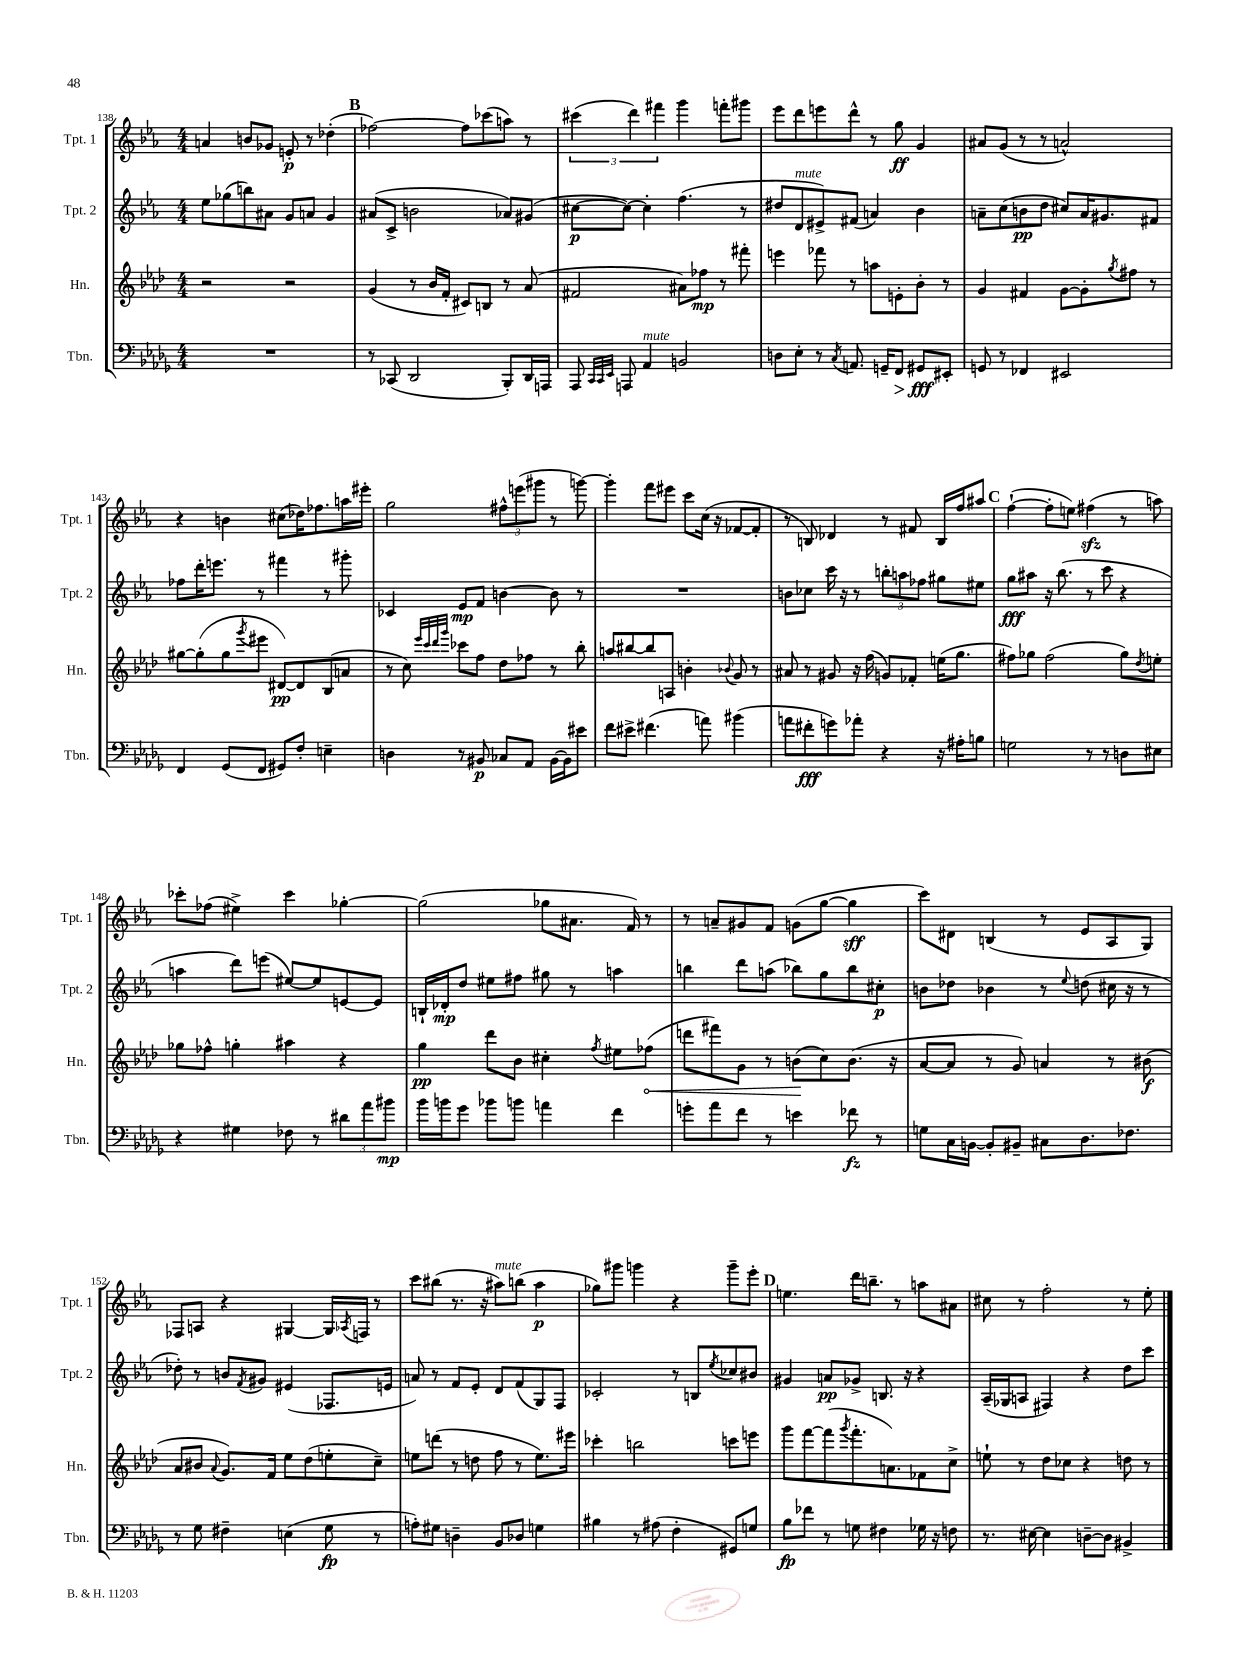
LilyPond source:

<<
\new StaffGroup <<
\new Staff = "s0" \with { instrumentName = "Tpt. 1" shortInstrumentName = "Tpt. 1" } {
    \clef treble \key ees \major \numericTimeSignature \time 4/4
    a'4 b'8 ges'8 e'8-.\p r8 des''4-.( |
    \mark \markup { \bold "B" } fes''2~) fes''8 ces'''8( a''8) r8 |
    \tuplet 3/2 { cis'''4( d'''4) fis'''4 } g'''4 f'''8-. gis'''8 |
    ees'''8 d'''8 e'''8 d'''8-^ r8 g''8\ff g'4 |
    ais'8 g'8( r8 r8 a'2-^) |
    r4 b'4 cis''8( des''16) fes''8. a''16 eis'''16-. |
    g''2 \tuplet 3/2 { fis''8-^ e'''8( gis'''8 } r8 g'''8~) |
    g'''4-. f'''8 eis'''8 c'''8 c''16( r16 fes'8~ fes'8-. |
    r8 b8) des'4 r8 fis'8 b16 f''16 ais''8 |
    \mark \markup { \bold "C" } f''4~-!( f''8-. e''8) fis''4\sfz( r8 a''8) |
    ces'''8-. fes''8( eis''4->) ces'''4 ges''4~-. |
    ges''2( ges''8 ais'8. f'16) r8 |
    r8 a'8-- gis'8 f'8 g'8( g''8~ g''4\sff |
    c'''8) dis'8 b4( r8 ees'8 aes8 g8) |
    fes8 a8 r4 gis4~ gis16 \acciaccatura { aes8 } f16 r8 |
    c'''8 bis''8( r8. r16 ais''8^\markup { \italic "mute" }) b''8( ais''4\p |
    ges''8) gis'''8 g'''4 r4 g'''8-- ees'''8-. |
    \mark \markup { \bold "D" } e''4. d'''16 b''8.-- r8 a''8 ais'8 |
    cis''8 r8 f''2-. r8 ees''8-. \bar "|." |
}
\new Staff = "s1" \with { instrumentName = "Tpt. 2" shortInstrumentName = "Tpt. 2" } {
    \clef treble \key ees \major \numericTimeSignature \time 4/4
    ees''8 ges''8( b''8) ais'8 g'8 a'8 g'4 |
    \mark \markup { \bold "B" } ais'8( c'8-> b'2 aes'8) gis'8( |
    cis''8~\p cis''8~) cis''4-. f''4.( r8 |
    dis''8 d'8^\markup { \italic "mute" } eis'8->) fis'8( a'4) bes'4 |
    a'8-- c''8( b'8\pp d''8 cis''8) a'16 gis'8. fis'8 |
    fes''8 d'''16-. e'''8. r8 fis'''4 r8 gis'''8-. |
    ces'4 ees'8\mp f'8 b'4~ b'8 r8 |
    R1 |
    b'8 ces''8 c'''16 r16 r8 \tuplet 3/2 { b''8-. a''8 fes''8 } gis''8 eis''8 |
    \mark \markup { \bold "C" } g''8\fff ais''8 r16 bes''8.( r8 c'''8 r4 |
    a''4 d'''8) e'''8( eis''8~) eis''8 e'8~ e'8 |
    b16-! des'16-.\mp d''8 eis''8 fis''8 gis''8 r8 a''4 |
    b''4 d'''8 a''8( bes''8) g''8 bes''8 cis''8-.\p |
    b'8 des''8 bes'4 r8 \appoggiatura { ees''8 } d''8( cis''16 r16 r8 |
    des''8-.) r8 b'8 \acciaccatura { f'8 } gis'8 eis'4( fes8. e'16 |
    a'8) r8 f'8 ees'8-. d'8 f'8( g8) f8 |
    ces'2-. r8 b8 \acciaccatura { ees''8 } ces''8 bis'8 |
    \mark \markup { \bold "D" } gis'4 a'8\pp ges'8-> b8. r16 r4 |
    aes16--( ges16 a8 fis4) r4 d''8 c'''8 \bar "|." |
}
\new Staff = "s2" \with { instrumentName = "Hn." shortInstrumentName = "Hn." } {
    \clef treble \key aes \major \numericTimeSignature \time 4/4
    r2 r2 |
    \mark \markup { \bold "B" } g'4( r8 bes'16 f'16-. cis'8) b8 r8 aes'8( |
    fis'2 ais'8) fes''8\mp r8 fis'''8-. |
    e'''4 fes'''8 r8 a''8 e'8-. bes'8-. r8 |
    g'4 fis'4 g'8~ g'8-. \acciaccatura { g''8 } fis''8 r8 |
    gis''8~ gis''8-.( gis''8 \acciaccatura { g'''8 } eis'''8 dis'8~\pp) dis'8 bes8( a'8 |
    r8 c''8) \grace { ees'''32 c'''32 des'''32 g'''32 } ces'''8 f''8 des''8 fes''8 r8 bes''8-. |
    a''8 bis''8~ bis''8 a8 b'4-. \appoggiatura { bes'8 } g'8 r8 |
    ais'8 r8 gis'8 r16 f''16( g'8) fes'8-. e''16( g''8. |
    \mark \markup { \bold "C" } fis''8) ges''8 fis''2( ges''8) \acciaccatura { des''8 } e''8-. |
    ges''8 fes''8-^ g''4-. ais''4 r4 |
    g''4\pp des'''8 bes'8 cis''4-. \acciaccatura { f''8 } eis''8 \once \override Hairpin.circled-tip = ##t fes''8\<( |
    d'''8 fis'''8) g'8 r8 b'8\!( c''8) b'8.( r16 |
    aes'8~ aes'8 r8 g'8) a'4 r8 bis'8\f( |
    aes'8 bis'8 \appoggiatura { aes'8 } g'8.) f'16 ees''8 des''8( e''8-. c''8--) |
    e''8 d'''8( r8 d''8 f''8 r8 e''8.) eis'''16 |
    ces'''4-. b''2 c'''8 e'''8 |
    \mark \markup { \bold "D" } g'''8 f'''8~ f'''8( \acciaccatura { g'''8 } f'''8.-. a'8.) fes'8 c''8-> |
    e''8-! r8 des''8 ces''8 r4 d''8 r8 \bar "|." |
}
\new Staff = "s3" \with { instrumentName = "Tbn." shortInstrumentName = "Tbn." } {
    \clef bass \key des \major \numericTimeSignature \time 4/4
    R1 |
    \mark \markup { \bold "B" } r8 ces,8( des,2 bes,,8-.) des,16 a,,16 |
    aes,,8 \grace { c,32 c,32 ees,32 } a,,8 aes,4^\markup { \italic "mute" } b,2 |
    d8 ees8-. r8 \acciaccatura { c8 } a,8. g,16-- f,8\> gis,8\fff\! eis,8-. |
    g,8 r8 fes,4 eis,2 |
    f,4 ges,8( f,8 gis,8) f8-. e4-- |
    d4 r8 bis,8\p ces8 aes,8 bis,16~ bis,16 eis'8 |
    f'8 eis'8-> fis'4.( a'8) bis'4( |
    a'8 fis'8-.\fff g'8) aes'8-. r4 r16 ais16-. b8 |
    \mark \markup { \bold "C" } g2 r8 r8 d8 eis8 |
    r4 gis4 fes8 r8 \tuplet 3/2 { dis'8 aes'8 bis'8\mp } |
    bes'16 b'16 ges'8 bes'8 b'8 a'4 f'4 |
    g'8-. aes'8 f'8 r8 e'4 fes'8\fz r8 |
    g8 c16 b,16~ b,8-. bis,8-- cis8 des8. fes8. |
    r8 ges8 fis4-- e4( ges8\fp r8 |
    a8-.) gis8 d4-- bes,8 des8 g4 |
    bis4 r8 ais8( f4-. gis,8) g8 |
    \mark \markup { \bold "D" } bes8\fp fes'8 r8 g8 fis4 ges16 r16 f8 |
    r8. eis16~ eis4 d8~-- d8 bis,4-> \bar "|." |
}
>>
>>
\layout { \context { \Score currentBarNumber = #138 } }
